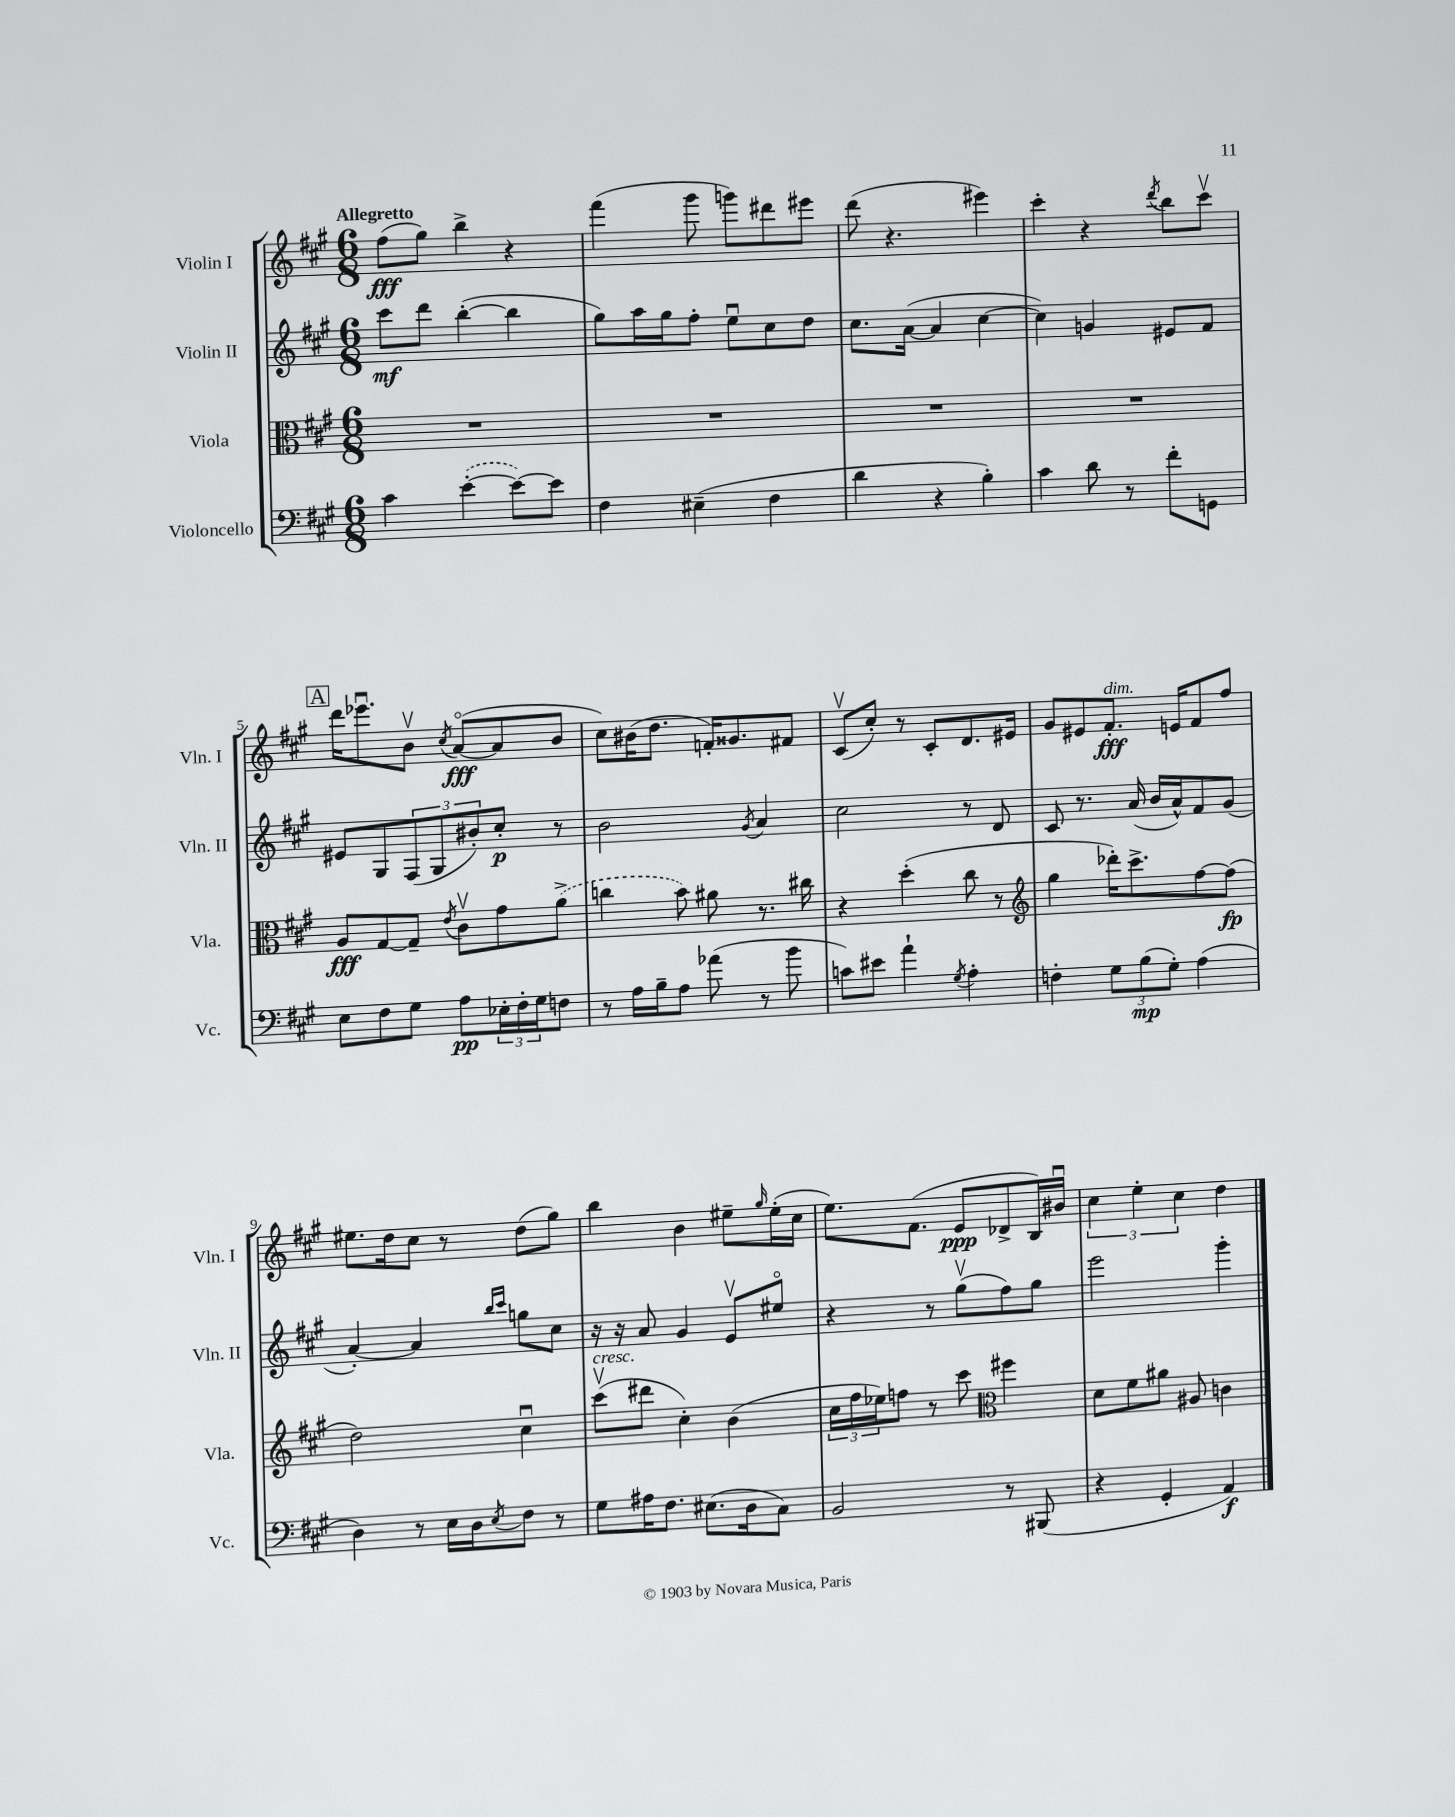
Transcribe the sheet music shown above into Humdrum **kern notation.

**kern	**dynam	**kern	**dynam	**kern	**dynam	**kern	**dynam
*part4	*part4	*part3	*part3	*part2	*part2	*part1	*part1
*staff4	*staff4	*staff3	*staff3	*staff2	*staff2	*staff1	*staff1
*I"Violoncello	*	*I"Viola	*	*I"Violin II	*	*I"Violin I	*
*I'Vc.	*	*I'Vla.	*	*I'Vln. II	*	*I'Vln. I	*
*clefF4	*	*clefC3	*	*clefG2	*	*clefG2	*
*k[f#c#g#]	*	*k[f#c#g#]	*	*k[f#c#g#]	*	*k[f#c#g#]	*
*M6/8	*	*M6/8	*	*M6/8	*	*M6/8	*
=1	=1	=1	=1	=1	=1	=1	=1
!	!	!	!	!	!	!LO:TX:a:B:t=Allegretto	!
4c#\	.	2.r	.	8ccc#\L	mf	(8ff#\L	fff
.	.	.	.	8ddd\J	.	8gg#\J)	.
([4e'\	.	.	.	([4bb'\	.	4bb^\	.
8e\L_)	.	.	.	4bb\]	.	4r	.
8e\J]	.	.	.	.	.	.	.
=2	=2	=2	=2	=2	=2	=2	=2
4F#\	.	2.r	.	8gg#\L)	.	(4fff#\	.
.	.	.	.	16aa\L	.	.	.
.	.	.	.	16gg#\J	.	.	.
(4E#X~\	.	.	.	8ff#'\J	.	8ggg#\	.
.	.	.	.	8eeu\L	.	8gggn\L)	.
4F#\	.	.	.	8cc#\	.	8ddd#X\	.
.	.	.	.	8dd\J	.	8eee#X\J	.
=3	=3	=3	=3	=3	=3	=3	=3
4d\	.	2.r	.	8.cc#\L	.	(8ddd\	.
.	.	.	.	.	.	4.r	.
.	.	.	.	([16a\Jk	.	.	.
4r	.	.	.	4a/]	.	.	.
4B'\)	.	.	.	[4cc#\	.	4eee#X\)	.
=4	=4	=4	=4	=4	=4	=4	=4
4c#\	.	2.r	.	4cc#\])	.	4ccc#'\	.
8d\	.	.	.	4gn/	.	4r	.
8r	.	.	.	.	.	.	.
.	.	.	.	.	.	8qddd/	.
8f#'\L	.	.	.	8e#X/L	.	8bb\L	.
8GGn\J	.	.	.	8f#/J	.	8ccc#v\J	.
!!LO:LB:g=z
!!LO:REH:place=s1:t=A
=5	=5	=5	=5	=5	=5	=5	=5
8E\L	.	8A/L	fff	8e#X/L	.	16ddd\KL	.
.	.	.	.	.	.	8.eee-Xu\	.
8F#\	.	[8G#/	.	8G#/	.	.	.
8G#\J	.	8G#~/J]	.	(12F#/	.	8bv\J	.
.	.	.	.	12G#/	.	.	.
.	.	8qe/	.	.	.	8qcc#/	.
8A\L	pp	8c#v\L	.	.	.	([8a/L	fff
.	.	.	.	12b#X'/)	.	.	.
24E-X'\L	.	8g#\	.	8cc#'/J	p	8a/]	.
24F#'\	.	.	.	.	.	.	.
24G#\J	.	.	.	.	.	.	.
8Fn\J	.	(8a^\J	.	8r	.	8b/J	.
=6	=6	=6	=6	=6	=6	=6	=6
8r	.	4ccn\	.	2b\	.	8cc#\L)	.
16A\LL	.	.	.	.	.	(16b#X\K	.
16B~\J	.	.	.	.	.	8.dd\J	.
8A\J	.	8b\)	.	.	.	.	.
(8a-X\	.	8a#X\	.	.	.	16fn'/KL)	.
.	.	.	.	.	.	8.g##X/	.
.	.	.	.	8qg#/	.	.	.
8r	.	8.r	.	4a/	.	.	.
8b\	.	.	.	.	.	8f#X/J	.
.	.	16cc#X\	.	.	.	.	.
=7	=7	=7	=7	=7	=7	=7	=7
8cn\L)	.	4r	.	2cc#\	.	(8c#v/L	.
8e#X\J	.	.	.	.	.	8cc#'/J)	.
4a`\	.	(4dd'\	.	.	.	8r	.
.	.	.	.	.	.	8c#'/L	.
8qG#/	.	.	.	.	.	.	.
4A'\	.	8cc#\	.	8r	.	8.d/	.
.	.	8r	.	8d/	.	.	.
.	.	.	.	.	.	16e#X/Jk	.
=8	=8	=8	=8	=8	=8	=8	=8
*	*	*clefG2	*	*	*	*	*
4Fn'\	.	4gg#\	.	8c#/	.	8g#/L	.
.	.	.	.	8.r	.	8e#X/	.
!	!	!	!	!	!	!LO:TX:a:i:t=dim.	!
12G#\L	.	16ddd-X'\KL)	.	.	.	8.f#'/J	fff
.	.	8.ccc#^\	.	(16a/	.	.	.
(12B\	mp	.	.	.	.	.	.
.	.	.	.	16b/LL	.	.	.
12G#'\J)	.	.	.	.	.	.	.
.	.	.	.	16a^^/J)	.	16en/KL	.
(4A\	.	[8ff#\	.	8f#/	.	8f#/	.
.	.	(8ff#\J]	fp	(8g#/J	.	8ff#/J	.
!!LO:LB:g=z
=9	=9	=9	=9	=9	=9	=9	=9
4D\)	.	2dd\)	.	[4a'/)	.	8.ee#X\L	.
.	.	.	.	.	.	16dd\k	.
8r	.	.	.	4a/]	.	8cc#\J	.
16E\LL	.	.	.	.	.	8r	.
16D\J	.	.	.	.	.	.	.
.	.	.	.	16qqbb/LL	.	.	.
8qE/	.	.	.	16qqccc#/JJ	.	.	.
8F#\J	.	4cc#u\	.	8ggn\L	.	(8dd\L	.
8r	.	.	.	8cc#\J	.	8gg#\J)	.
=10	=10	=10	=10	=10	=10	=10	=10
!	!	!LO:TX:a:i:t=cresc.	!	!	!	!	!
8G#\L	.	(8ccc#v\L	.	16r	.	4bb\	.
.	.	.	.	16r	.	.	.
16A#X\K	.	8ddd#X\J	.	8a/	.	.	.
8.F#\J	.	.	.	.	.	.	.
.	.	4cc#'\)	.	4g#/	.	4b\	.
(8.E#X\L	.	.	.	.	.	.	.
.	.	(4b\	.	8ev/L	.	8ee#X~\L	.
16D\k	.	.	.	.	.	.	.
.	.	.	.	.	.	16qqgg#/	.
8C#\J)	.	.	.	8ee#X/J	.	(16ee#'\L	.
.	.	.	.	.	.	16cc#\JJ	.
=11	=11	=11	=11	=11	=11	=11	=11
2BB/	.	24cc#\LL	.	4r	.	8.ee\L)	.
.	.	24ff#\	.	.	.	.	.
.	.	24ee-X\J)	.	.	.	.	.
.	.	8ffn\J	.	.	.	.	.
.	.	.	.	.	.	(8.f#\J	.
.	.	8r	.	8r	.	.	.
.	.	8ccc#\	.	(8gg#v\L	.	8e/L	ppp
*	*	*clefC3	*	*	*	*	*
8r	.	4ff#X\	.	8ff#\)	.	8d-X^/	.
(8BBB#X/	.	.	.	8gg#\J	.	16B/L)	.
.	.	.	.	.	.	16b#Xu/JJ	.
=12	=12	=12	=12	=12	=12	=12	=12
4r	.	8d\L	.	2eee\	.	6cc#\	.
.	.	8f#\	.	.	.	.	.
.	.	.	.	.	.	6ee'\	.
4GG#'/	.	8a#X\J	.	.	.	.	.
.	.	.	.	.	.	6cc#\	.
.	.	8A#X/	.	.	.	.	.
4AA/)	f	4cn\	.	4ggg#'\	.	4dd\	.
==	==	==	==	==	==	==	==
*-	*-	*-	*-	*-	*-	*-	*-
